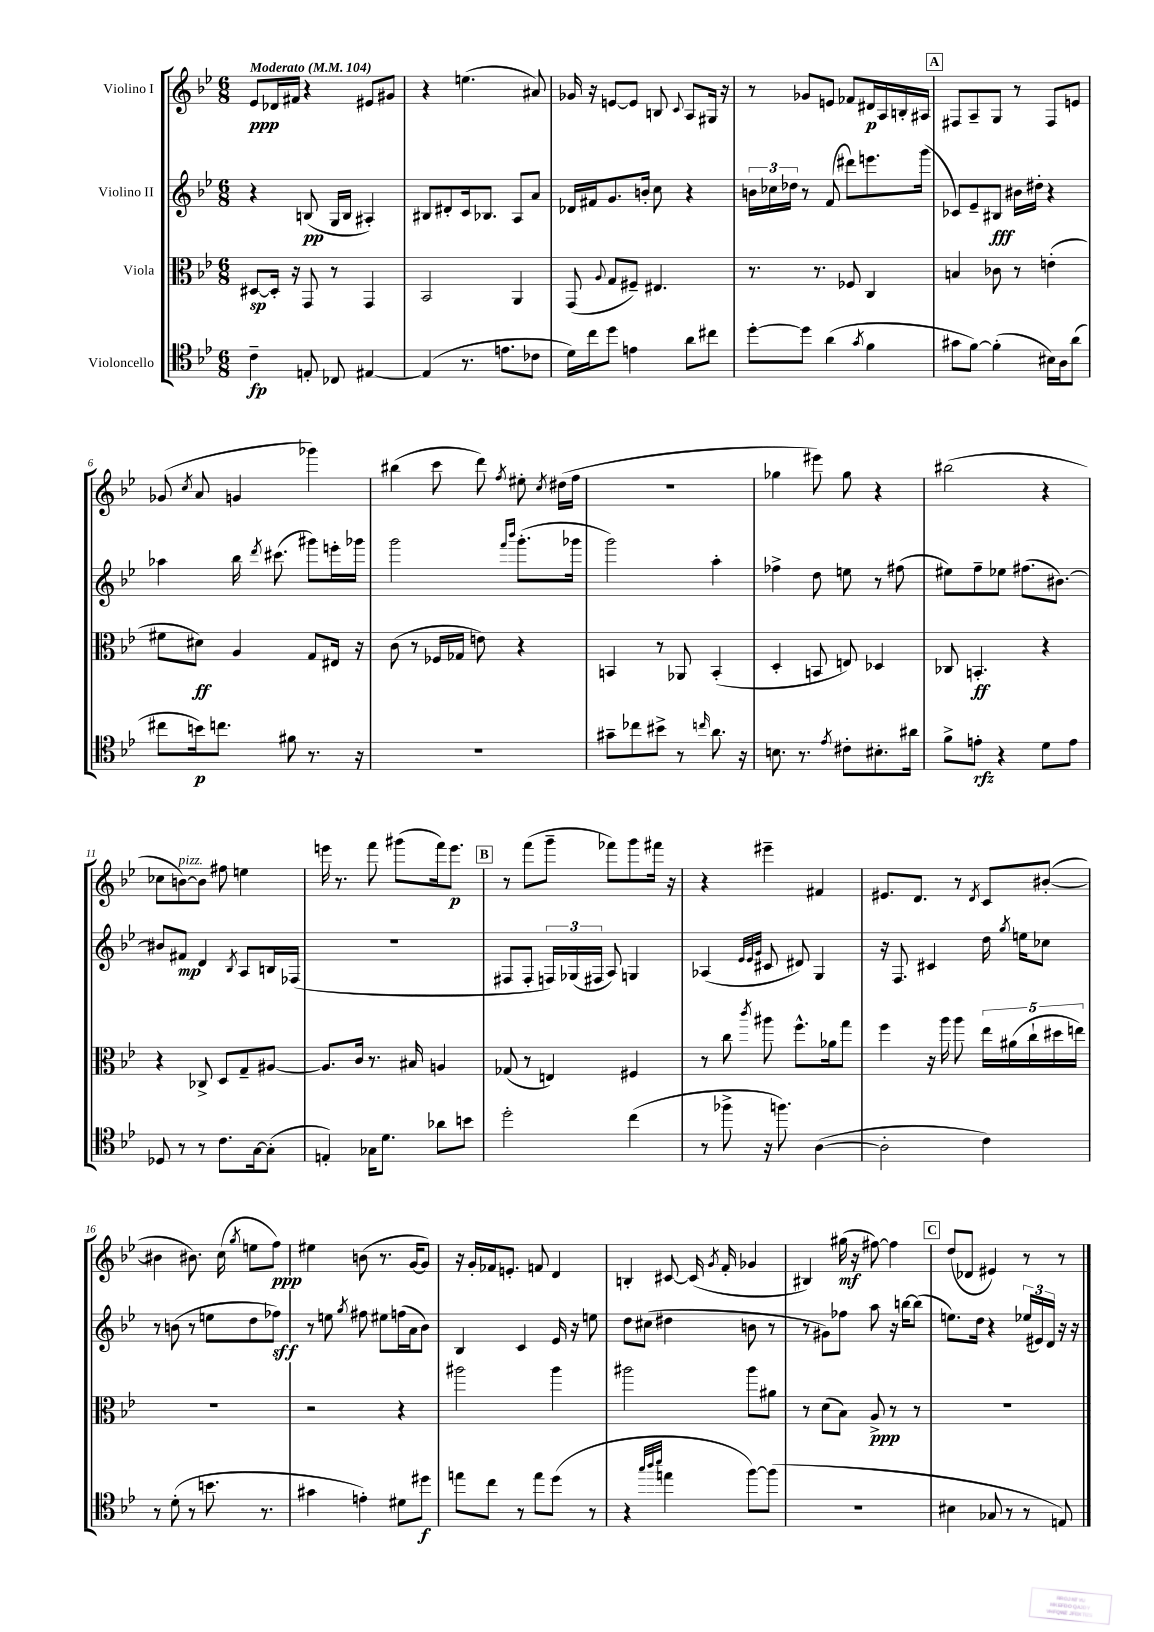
<<
\new StaffGroup <<
\new Staff = "s0" \with { instrumentName = "Violino I" } {
    \clef treble \key bes \major \numericTimeSignature \time 6/8 \tempo "Moderato" 4 = 104
    \autoBeamOff ees'8[\ppp des'16 fis'16] r4 eis'8[ gis'8] |
    r4 e''4.( ais'8) |
    ges'16 r16 e'8[~ e'8] b8 \appoggiatura { c'8 } a8[ gis16] r16 |
    r8 ges'8[ e'8] fes'8[ dis'16\p a16 b16-. ais16] |
    \mark \markup { \box "A" } fis8[ a8-- g8] r8 fis8[ e'8] |
    ges'8( \acciaccatura { c''8 } a'8 g'4 ges'''4) |
    bis''4( c'''8 d'''8) \acciaccatura { f''8 } eis''8-. \acciaccatura { c''8 } dis''16[( f''16] |
    R2. |
    ges''4 eis'''8) ges''8 r4 |
    bis''2( r4 |
    ces''8[ b'8~^\markup { \italic "pizz." }) b'8] fis''8 e''4 |
    e'''16 r8. f'''8 gis'''8[( f'''16) e'''8.]\p |
    \mark \markup { \box "B" } r8 f'''8[( g'''8]-- fes'''8[) g'''8 fis'''16] r16 |
    r4 eis'''4-- fis'4 |
    eis'8.[ d'8.] r8 \acciaccatura { d'8 } c'8[ bis'8]~-.( |
    bis'4 bis'8.) c''16( \acciaccatura { g''8 } e''8[ f''8]\ppp) |
    eis''4 b'8( r8. g'16[~ g'8]) |
    r16 g'16[-. fes'16 e'8.]-. f'8 d'4 |
    b4-. cis'8~ cis'16( \acciaccatura { g'8 } f'16-. ges'4 |
    bis4) gis''16\mf( r16 fis''8~) fis''4 |
    \mark \markup { \box "C" } d''8[( des'8] eis'4) r8 r8 \bar "|." |
}
\new Staff = "s1" \with { instrumentName = "Violino II" } {
    \clef treble \key bes \major \numericTimeSignature \time 6/8
    \autoBeamOff r4 b8\pp( g16[ b16] ais4-.) |
    bis8[ dis'8-. c'16 bes8.] a8[ a'8] |
    des'16[ fis'16 g'8. b'16]-. c''8 r4 |
    \tuplet 3/2 { b'16[ ces''16 des''16] } r8 f'8( dis'''8[) e'''8. g'''16]( |
    \mark \markup { \box "A" } ces'8[) ees'8-- bis8]\fff bis'16[ dis''16]-. r4 |
    aes''4 bes''16 \acciaccatura { d'''8 } cis'''8.( gis'''8[) e'''16-. ges'''16] |
    g'''2 \grace { f'''16[ bes'''16] } g'''8.[-.( ges'''16] |
    g'''2) a''4-. |
    fes''4-> d''8 e''8 r8 fis''8( |
    eis''8[) f''8-- ees''8] fis''8.[( bis'8.]~) |
    bis'8[ fis'8]\mp d'4 \acciaccatura { bes8 } a8[ b16 fes16]( |
    R2. |
    \mark \markup { \box "B" } fis8[ fis8]-. \tuplet 3/2 { f16[) ges16( fis16] } a8) g4 |
    aes4( \grace { ees'32[ ees'32 g'32] } cis'8 dis'8) g4 |
    r16 f8. cis'4 d''16 \acciaccatura { g''8 } e''16[ ces''8] |
    r8 b'8( r8 e''8[ d''8 fes''8]\sff) |
    r8 e''8 \acciaccatura { g''8 } fis''8 eis''8[ f''16( a'16 bes'8]) |
    bes4 c'4 ees'16 r16 e''8 |
    d''8[ cis''8]( dis''4 b'8 r8 |
    r8 gis'8[) fes''8] a''8 r16 b''16[~ b''8]( |
    \mark \markup { \box "C" } e''8.[) d''16] r4 \tuplet 3/2 { ees''16[( eis'16) d'16] } r16 r16 \bar "|." |
}
\new Staff = "s2" \with { instrumentName = "Viola" } {
    \clef alto \key bes \major \numericTimeSignature \time 6/8
    \autoBeamOff dis8[~\sp dis16]-. r16 g,8 r8 g,4 |
    bes,2 a,4 |
    g,8( \appoggiatura { a8 } g8[ fis8]--) eis4. |
    r8. r8. fes8 c4 |
    \mark \markup { \box "A" } b4 ces'8 r8 e'4-.( |
    fis'8[ dis'8]\ff) a4 g8[ eis16] r16 |
    c'8( r8 fes16[ ges16] e'8) r4 |
    b,4 r8 aes,8 b,4-.( |
    d4-. b,8 e8) des4 |
    ces8 b,4.-.\ff r4 |
    r4 ces8-> d8[ g8-- ais8]~ |
    ais8.[ c'16] r8. bis16 a4 |
    \mark \markup { \box "B" } ges8( r8 e4) fis4 |
    r8 c''8 \acciaccatura { c'''8 } ais''8 f''8.[-^ aes'16 g''8] |
    f''4 r16 a''16 a''8 \tuplet 5/4 { ees''16[ ais'16( c''16-! dis''16 e''16]) } |
    R2. |
    r2 r4 |
    ais''2 ais''4 |
    ais''2 ais''8[ ais'8] |
    r8 d'8[( bes8]) a8->\ppp r8 r8 |
    \mark \markup { \box "C" } R2. \bar "|." |
}
\new Staff = "s3" \with { instrumentName = "Violoncello" } {
    \clef tenor \key bes \major \numericTimeSignature \time 6/8
    \autoBeamOff c'4--\fp e8-. ces8 eis4~ |
    eis4( r8. e'8.[ ces'8] |
    d'16[) c''16 d''8] e'4 a'8[ cis''8] |
    d''8[~-. d''8] a'4( \acciaccatura { g'8 } f'4 |
    \mark \markup { \box "A" } gis'8[ f'8]~) f'4-.( bis16[) a16 a'8]( |
    cis''8[ b'16\p) c''8.] fis'8 r8. r16 |
    R2. |
    gis'8[-- ces''8 bis'8]-> r8 \grace { c''16 } a'8. r16 |
    b8. r8. \acciaccatura { ees'8 } cis'8[-. bis8.-. ais'16] |
    f'8[-> e'8]-.\rfz r4 d'8[ e'8] |
    des8 r8 r8 c'8.[ g16~ g8]-.( |
    e4-.) ges16[ d'8.] aes'8[ b'8] |
    \mark \markup { \box "B" } d''2-. c''4( |
    r8 fes''8-> r16 f''8.) a4~( |
    a2-. c'4) |
    r8 d'8-.( r8 b'8. r8. |
    gis'4 e'4-.) dis'8[ dis''8]\f |
    e''8[ c''8] r8 e''8[ d''8]( r8 |
    r4 \grace { g''32[ a''32 bes''32] } e''4 f''8[~) f''8]( |
    R2. |
    \mark \markup { \box "C" } bis4 ges8 r8 r8 e8) \bar "|." |
}
>>
>>
